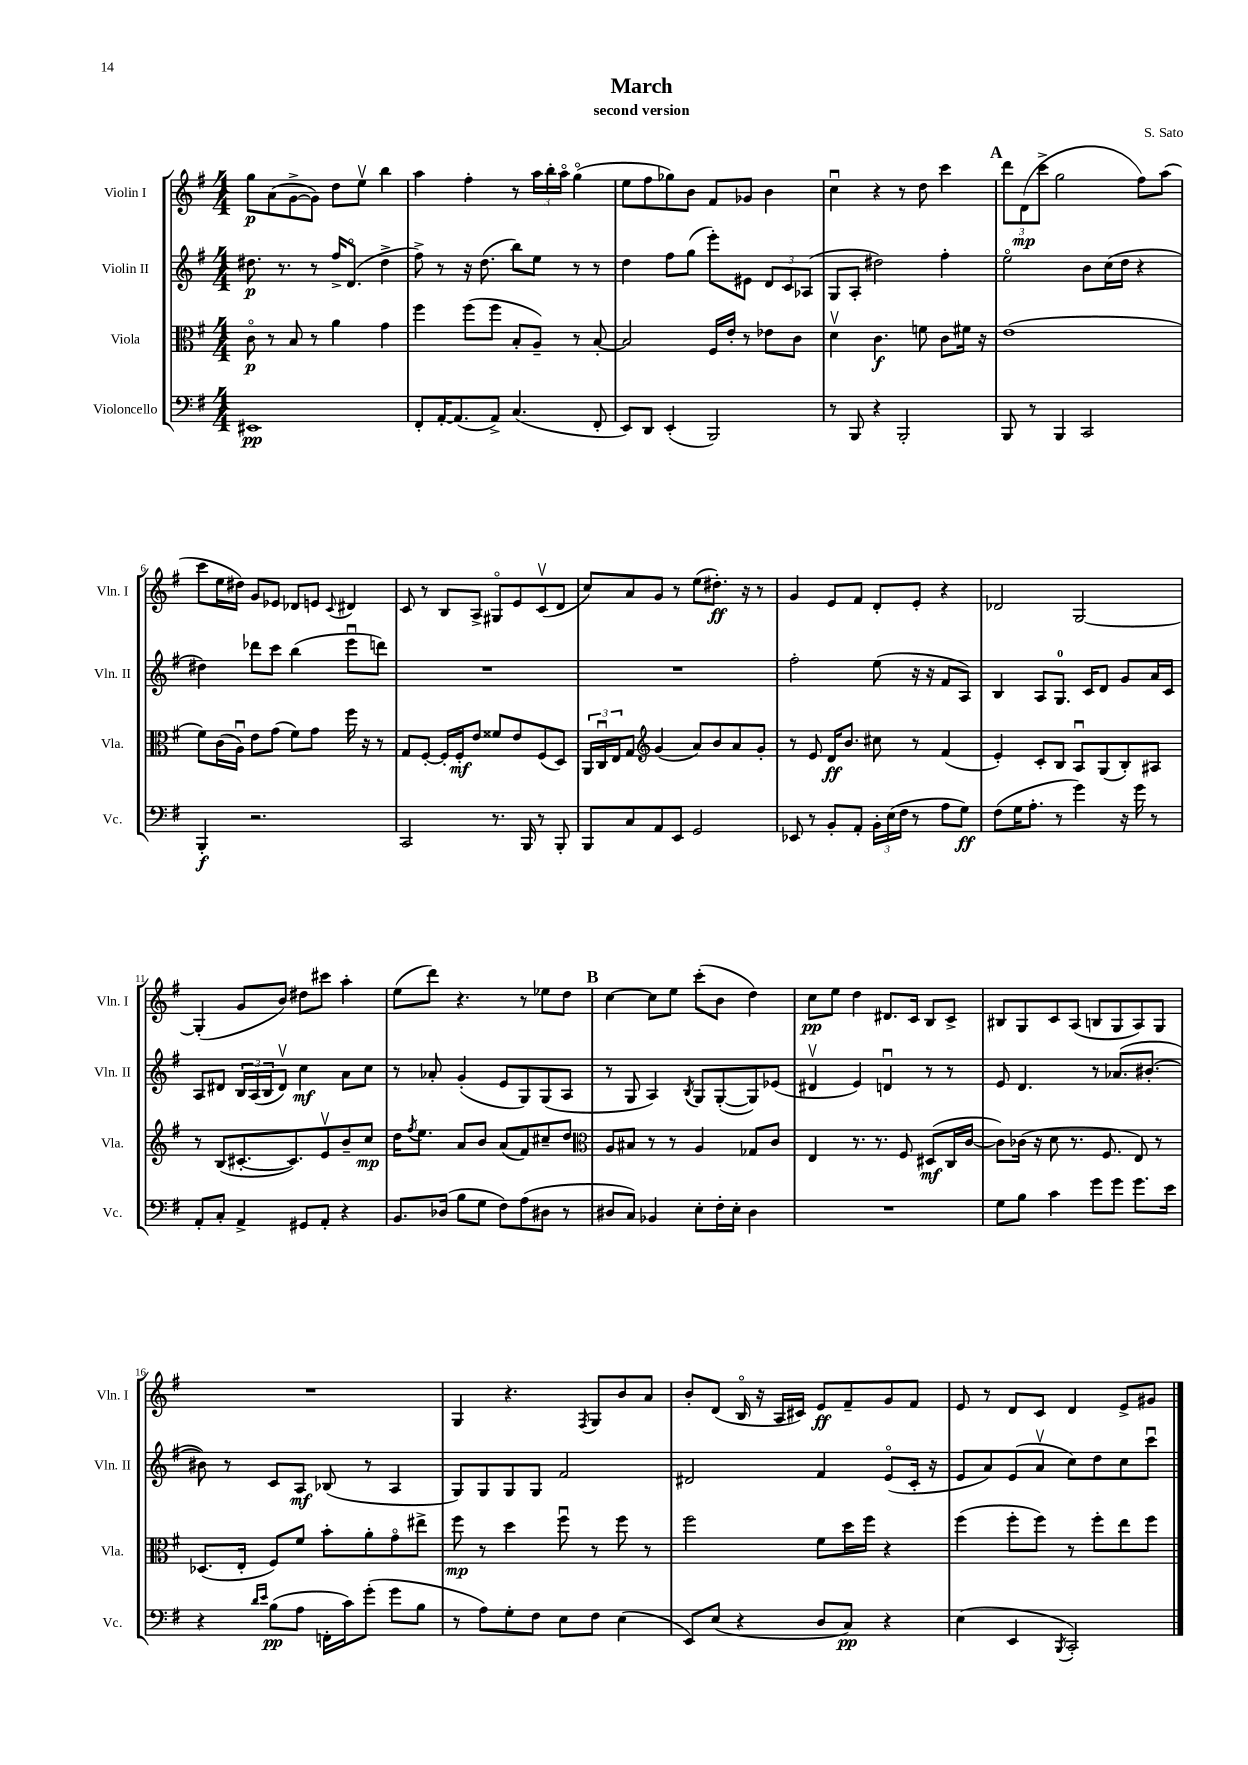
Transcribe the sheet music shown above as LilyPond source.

\header { title = "March" composer = "S. Sato" subtitle = "second version" }
<<
\new StaffGroup <<
\new Staff = "s0" \with { instrumentName = "Violin I" shortInstrumentName = "Vln. I" } {
    \clef treble \key g \major \numericTimeSignature \time 4/4
    g''8\p a'8( g'8~-> g'8) d''8 e''8\upbow b''4 |
    a''4 fis''4-. r8 \tuplet 3/2 { a''16 b''16-. a''16\flageolet } g''4\flageolet( |
    e''8 fis''8 ges''8) b'8 fis'8 ges'8 b'4 |
    c''4\downbow r4 r8 d''8 c'''4 |
    \mark \markup { \bold "A" } \tuplet 3/2 { d'''8 d'8\mp( c'''8-> } g''2 fis''8) a''8( |
    c'''8 e''16 dis''16) g'8 ees'8 des'8 e'8 \appoggiatura { c'8 } dis'4 |
    c'8 r8 b8 a8-> gis8\flageolet e'8 c'8\upbow( d'8 |
    c''8) a'8 g'8 r8 e''8( dis''8.-.\ff) r16 r8 |
    g'4 e'8 fis'8 d'8-. e'8-. r4 |
    des'2 g2~ |
    g4-.( g'8 b'8) dis''8 cis'''8 a''4-. |
    e''8( d'''8) r4. r8 ees''8 d''8 |
    \mark \markup { \bold "B" } c''4~ c''8 e''8 c'''8-.( b'8 d''4) |
    c''8\pp e''8 d''4 dis'8. c'16 b8 c'8-> |
    bis8 g8 c'8 a8( b8 g8 a8) g8 |
    R1 |
    g4 r4. \acciaccatura { fis8 } g8 b'8 a'8 |
    b'8-. d'8( b16\flageolet r16 a16 cis'16) e'8\ff fis'8-- g'8 fis'8 |
    e'8 r8 d'8 c'8 d'4 e'8-> gis'8 \bar "|." |
}
\new Staff = "s1" \with { instrumentName = "Violin II" shortInstrumentName = "Vln. II" } {
    \clef treble \key g \major \numericTimeSignature \time 4/4
    dis''8.\p r8. r8 fis''16-> d'8.\flageolet( dis''4-> |
    fis''8->) r8 r16 d''8.( b''8) e''8 r8 r8 |
    d''4 fis''8 g''8( e'''8-.) eis'8 \tuplet 3/2 { d'8 c'8 aes8( } |
    g8 a8-. dis''2) fis''4-. |
    \mark \markup { \bold "A" } e''2\flageolet b'8 c''16( d''16 r4 |
    dis''4) des'''8 c'''8 b''4( e'''8\downbow d'''8) |
    R1 |
    R1 |
    fis''2-. e''8( r16 r16 fis'8 a8) |
    b4 a8 g8.-0 c'16 d'8 g'8 a'16 c'16 |
    a8 dis'8 \tuplet 3/2 { b16 a16( b16 } dis'8\upbow) c''4\mf a'8 c''8 |
    r8 aes'8-. g'4-.( e'8 g8) g8( a8 |
    \mark \markup { \bold "B" } r8 g8 a4) \acciaccatura { b8 } g8 g8~-.( g8) ees'8( |
    dis'4\upbow e'4) d'4\downbow r8 r8 |
    e'8 d'4. r8 aes'8.( bis'8.~-. |
    bis'8) r8 c'8 a8\mf bes8( r8 a4 |
    g8) g8 g8 g8 fis'2 |
    dis'2 fis'4 e'8\flageolet( c'16-. r16 |
    e'8 a'8) e'8( a'8\upbow c''8) d''8 c''8 c'''8\downbow \bar "|." |
}
\new Staff = "s2" \with { instrumentName = "Viola" shortInstrumentName = "Vla." } {
    \clef alto \key g \major \numericTimeSignature \time 4/4
    c'8\flageolet\p r8 b8 r8 a'4 g'4 |
    fis''4 fis''8( fis''8 b8-. a8--) r8 b8~-. |
    b2 fis16 e'16-. r8 ees'8 c'8 |
    d'4\upbow c'4.\f f'8 c'8 fis'16 r16 |
    \mark \markup { \bold "A" } e'1( |
    fis'8) c'16( a16\downbow) e'8 g'8( fis'8) g'8 fis''16 r16 r8 |
    g8 fis8~-. fis16-. fis16-.\mf e'8 fisis'8 e'8 fis8( d8) |
    \tuplet 3/2 { a,16 c16\downbow e16 } g8 \clef treble g'4( a'8) b'8 a'8 g'8-. |
    r8 e'8 d'16\ff b'8. cis''8 r8 fis'4( |
    e'4-.) c'8-. b8 a8\downbow g8( b8-.) ais8 |
    r8 b8( cis'8.~-. cis'8.) e'8\upbow b'8-- c''8\mp |
    d''16 \acciaccatura { fis''8 } e''8. a'8 b'8 a'8( fis'8) cis''8-- d''8 |
    \mark \markup { \bold "B" } \clef alto a8 bis8 r8 r8 a4 ges8 c'8 |
    e4 r8. r8. fis8 dis8\mf( c16 c'16~ |
    c'8) ces'16( r16 d'8 r8. fis8. e8) r8 |
    des8.( e16-. fis8) fis'8 b'8-. a'8-. g'8\flageolet eis''8-> |
    fis''8\mp r8 d''4 fis''8\downbow r8 fis''8 r8 |
    fis''2 fis'8 d''16 fis''16 r4 |
    fis''4( fis''8-. fis''8) r8 fis''8-. e''8 fis''8 \bar "|." |
}
\new Staff = "s3" \with { instrumentName = "Violoncello" shortInstrumentName = "Vc." } {
    \clef bass \key g \major \numericTimeSignature \time 4/4
    eis,1\pp |
    fis,8-. a,16~-. a,8.( a,8->) c4.( fis,8-. |
    e,8) d,8 e,4-.( b,,2) |
    r8 b,,8 r4 b,,2-. |
    \mark \markup { \bold "A" } b,,8 r8 b,,4 c,2 |
    b,,4-.\f r2. |
    c,2 r8. b,,16 r8 b,,8-. |
    b,,8 c8 a,8 e,8 g,2 |
    ees,8 r8 b,8-. a,8-. \tuplet 3/2 { b,16-. e16( fis16 } r8 a8 g8\ff) |
    fis8( g16 a8.-. r8 g'4) r16 g'16 r8 |
    a,8-. c8-. a,4-> gis,8 a,8-. r4 |
    b,8. des16( b8 g8 fis8) a8( dis8 r8 |
    \mark \markup { \bold "B" } dis8 c8) bes,4 e8-. fis16-. e16-. dis4 |
    R1 |
    g8 b8 c'4 g'8 g'8 g'8. e'16 |
    r4 \grace { d'16 e'16 } b8\pp( a8 f,16-. c'16) g'8-.( g'8 b8 |
    r8 a8) g8-. fis8 e8 fis8 e4( |
    e,8) e8( r4 d8 c8\pp) r4 |
    e4( e,4 \acciaccatura { b,,8 } c,2-.) \bar "|." |
}
>>
>>
